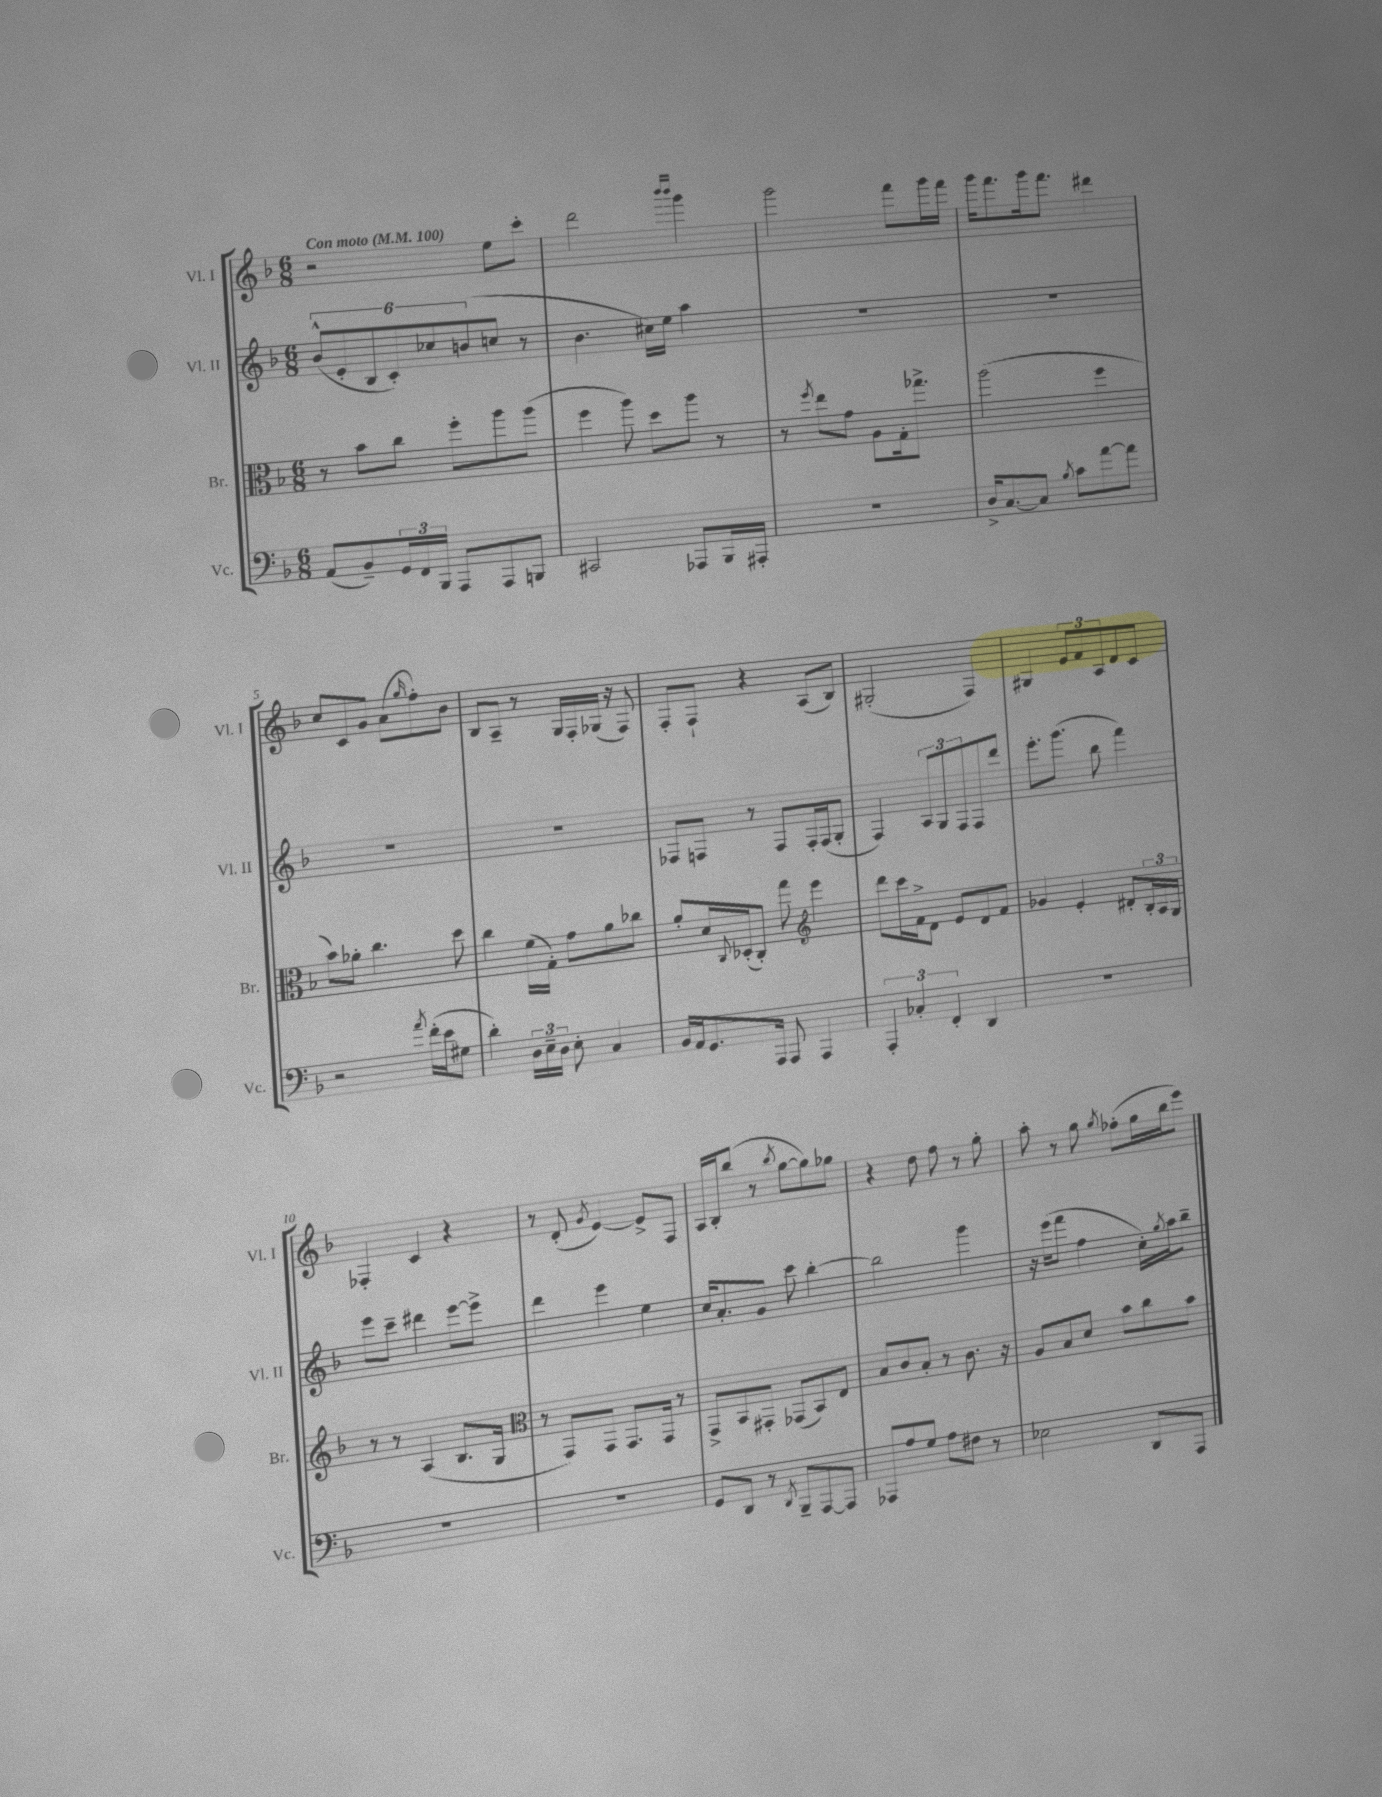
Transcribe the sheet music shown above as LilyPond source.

<<
\new StaffGroup <<
\new Staff = "s0" \with { instrumentName = "Vl. I" shortInstrumentName = "Vl. I" } {
    \clef treble \key f \major \numericTimeSignature \time 6/8 \tempo "Con moto" 4 = 100
    r2 e''8 c'''8-. |
    d'''2 \grace { bes'''16 bes'''16 } g'''4 |
    g'''2 f'''8 g'''16 f'''16 |
    g'''16 f'''8. g'''16 f'''8. dis'''4 |
    c''8 c'8 g'8 a'8( \grace { g''16 } f''8-.) bes'8 |
    bes8 a8-- r8 g16 f16-. ges16( r16 f8) |
    f8-. f8-! r4 a8( bes8) |
    gis2-.( f4) |
    gis4 \tuplet 3/2 { e'8 f'8 a8 } d'8 c'8 |
    fes4-. c'4 r4 |
    r8 d'8-.( \acciaccatura { g'8 } e'4~) e'8-> f8 |
    a16 bes16-. bes''8( r8 \acciaccatura { bes''8 } g''8~ g''8) ges''8 |
    r4 d''8 f''8 r8 g''8-. |
    a''8-. r8 g''8 \acciaccatura { g''8 } fes''8-.( g''16 bes''16 e'''8) \bar "|." |
}
\new Staff = "s1" \with { instrumentName = "Vl. II" shortInstrumentName = "Vl. II" } {
    \clef treble \key f \major \numericTimeSignature \time 6/8
    \tuplet 6/4 { bes'8-^( e'8-. bes8 c'8-.) ces''8 b'8( } c''8 r8 |
    bes'4. cis''16) e''16 a''4 |
    R2. |
    R2. |
    R2. |
    R2. |
    fes8 f8 r8 f8 f16-. f16( g8-. |
    f4) \tuplet 3/2 { a8 g8 f8 } f8 d'''8 |
    e'''8.-. g'''8.( bes''8 f'''4) |
    e'''8 c'''8-- dis'''4 e'''8~ e'''8-> |
    d'''4 e'''4 e''4 |
    c''16 a'8.-. g'8 c'''8 bes''4~-. |
    bes''2 g'''4 |
    r16 e'''16( f'''8 f''4 c''16-.) \acciaccatura { g''8 } a''16 bes''8-- \bar "|." |
}
\new Staff = "s2" \with { instrumentName = "Br." shortInstrumentName = "Br." } {
    \clef alto \key f \major \numericTimeSignature \time 6/8
    r8 bes'8 c''8 f''8-. a''8 a''8( |
    f''4 a''8) d''8 a''8 r8 |
    r8 \acciaccatura { f''8 } e''8 g'8 a8 g16-. ges''8.-> |
    a''2( f''4 |
    bes'8) aes'8-. c''4. d''8 |
    c''4 f'16( g16-.) g'8 a'8 ces''8 |
    a'8-. d'16 \appoggiatura { c8 } des16-.( c8-.) g''8 \clef treble e'''4 |
    d'''8 c'''16 f'16-> d'8 e'8 d'8 f'8 |
    ges'4 e'4-. dis'8-. \tuplet 3/2 { bes16-. a16 g16 } |
    r8 r8 a4( bes8. g16 |
    \clef alto r8 g,8) g,8 g,8. g,16 r8 |
    g,8-> bes,8 gis,8-. ges,8( bes,8) e8 |
    bes8 c'8 bes8-. r8 c'8. r16 |
    a8 bes8 d'8 bes'8 c''8 bes'8 \bar "|." |
}
\new Staff = "s3" \with { instrumentName = "Vc." shortInstrumentName = "Vc." } {
    \clef bass \key f \major \numericTimeSignature \time 6/8
    a,8( bes,8--) \tuplet 3/2 { g,16 f,16 bes,,16 } a,,8 a,,8 b,,8 |
    cis,2 aes,,8 bes,,16 ais,,16-. |
    R2. |
    d16-> c8.~ c8 \acciaccatura { bes8 } c'8 a'8~ a'8 |
    r2 \acciaccatura { a'8 } f'16-.( e'16 gis8 |
    d'4-.) \tuplet 3/2 { d16 e16-- d16 } e8-. c4 |
    bes,16 a,16 g,8. a,,16 a,,8 a,,4 |
    \tuplet 3/2 { a,,4-. ces4-. f,4-. } d,4 |
    R2. |
    R2. |
    R2. |
    g,8 d,8 r8 \acciaccatura { d,8 } bes,,8-- a,,8~ a,,8 |
    aes,,8 a8 g8 a8 fis8 r8 |
    ees2 d,8 a,,8 \bar "|." |
}
>>
>>
